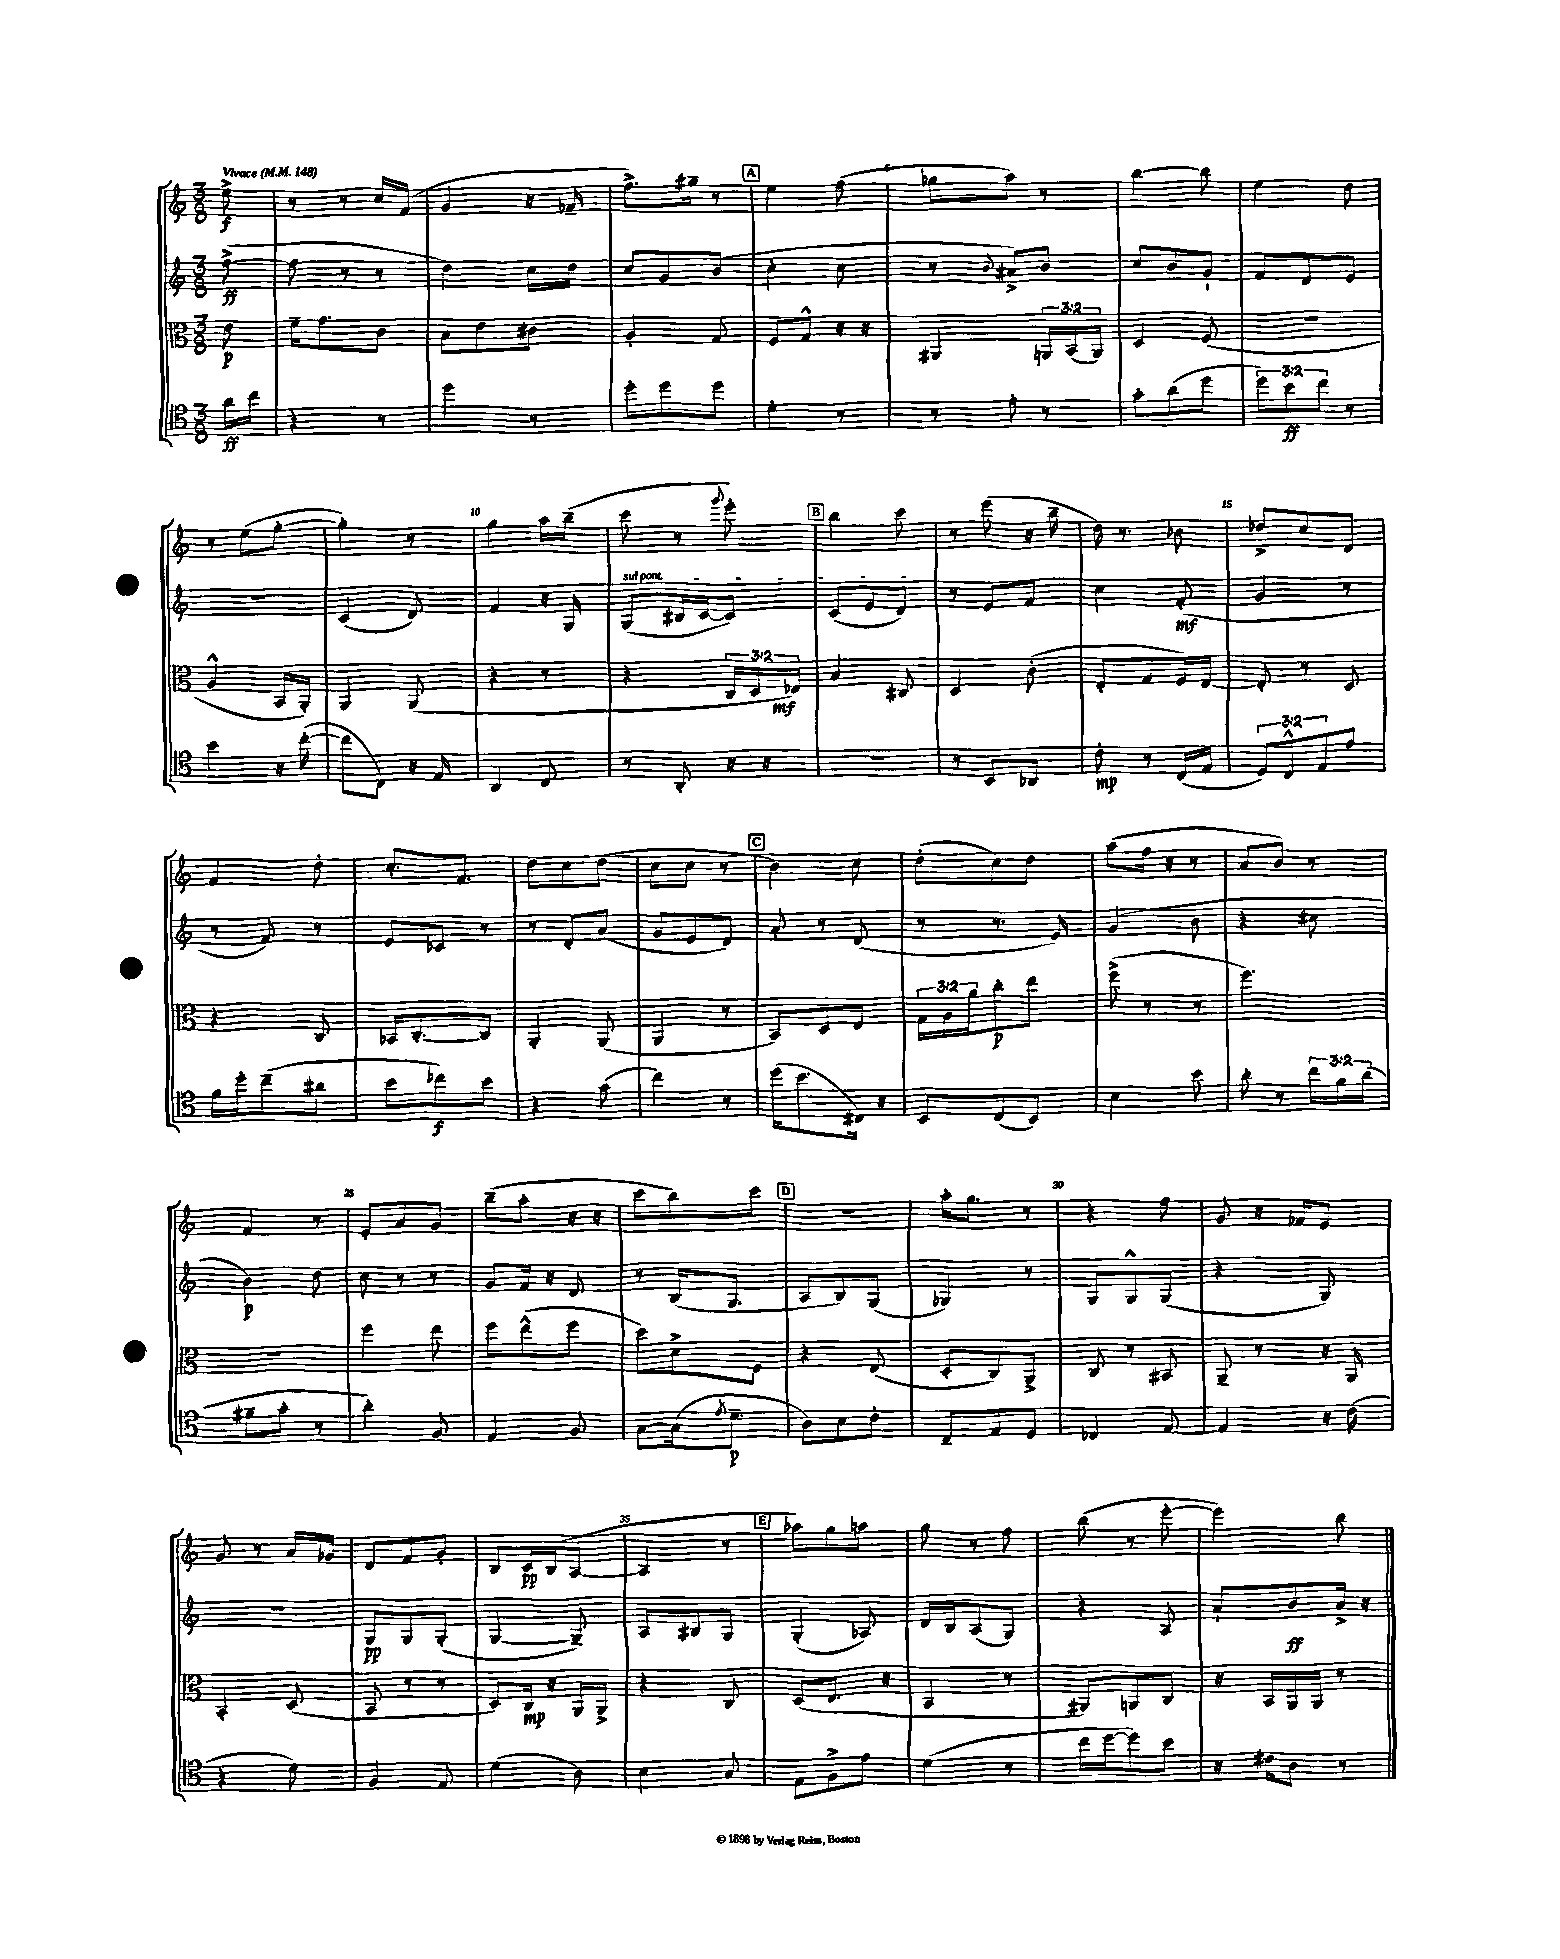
<<
\new StaffGroup <<
\new Staff = "s0" {
    \clef treble \key c \major \numericTimeSignature \time 3/8 \partial 8 \tempo "Vivace" 4 = 148
    e''8->\f |
    r8 r8 c''16 f'16( |
    g'4 r16 fes'16-- |
    f''8.->) gis''16-- r8 |
    \mark \markup { \box "A" } e''4 f''8( |
    ges''8 a''8) r8 |
    b''4~ b''8 |
    e''4 d''8 |
    r8 e''8( g''8~-. |
    g''4-.) r8 |
    g''4 a''16 b''16--( |
    c'''8 r8 \appoggiatura { g'''8 } e'''8-.) |
    \mark \markup { \box "B" } b''4 c'''8 |
    r8 e'''8( r16 b''16-- |
    d''16) r8. bes'8 |
    des''8-> c''8 d'8 |
    f'4 d''8-. |
    c''8.-. f'8. |
    d''8 c''8 d''8( |
    c''8 c''8 r8 |
    \mark \markup { \box "C" } b'4) c''8 |
    d''8-.( c''8) d''8 |
    a''8( f''16 r16 r8 |
    a'8 b'8) r8 |
    f'4 r8 |
    e'8-. a'8 g'8 |
    b''8--( a''8-. r16 r16 |
    c'''8 b''8) c'''8 |
    \mark \markup { \box "D" } R4. |
    a''16-. g''8. r8 |
    r4 f''8 |
    g'8 r16 fes'16 e'8 |
    g'8 r8 a'16 ges'16 |
    d'8 f'8 g'8-. |
    b8 c'16\pp b16( a8~ |
    a4 r8 |
    \mark \markup { \box "E" } aes''8) g''8 a''8 |
    g''8 r8 f''8 |
    b''8( r8 e'''8~-. |
    e'''4) b''8 \bar "|." |
}
\new Staff = "s1" {
    \clef treble \key c \major \numericTimeSignature \time 3/8 \partial 8
    f''8~->\ff( |
    f''8 r8 r8 |
    d''4) c''16 d''16 |
    c''8 g'8 b'8( |
    \mark \markup { \box "A" } c''4-. c''8 |
    r8 \appoggiatura { b'8 } ais'8->) b'8 |
    c''8 b'8 g'8-! |
    f'8 d'8 e'8 |
    R4. |
    c'4( d'8) |
    f'4 r16 g16 |
    \once \override TextSpanner.bound-details.left.text = \markup { \italic "sul pont." } g8\startTextSpan( bis16 c'16~ c'8) |
    \mark \markup { \box "B" } c'8( e'8 d'8\stopTextSpan) |
    r8 e'8 f'8 |
    c''4 f'8-.\mf( |
    g'4 r8 |
    r8 f'8) r8 |
    e'8 ces'8 r8 |
    r8 d'8-. a'8( |
    g'8 e'8 d'8) |
    \mark \markup { \box "C" } a'8-. r8 d'8( |
    r8 r8. e'16) |
    g'4( b'8 |
    r4 cis''8 |
    b'4\p) d''8 |
    c''8 r8 r8 |
    g'8 f'16 r16 d'8 |
    r8 b16( g8. |
    \mark \markup { \box "D" } a8 b8) g8( |
    ges4) r8 |
    g8 g8-^ g8( |
    r4 g8) |
    R4. |
    g8\pp g8 g8-.( |
    g4~ g8--) |
    a8 bis8 g8 |
    \mark \markup { \box "E" } g4-.( aes8) |
    d'16 b16 a8( g8) |
    r4 a8 |
    a'8-! b'8\ff a'16-> r16 \bar "|." |
}
\new Staff = "s2" {
    \clef alto \key c \major \numericTimeSignature \time 3/8 \override Staff.TupletNumber.text = #tuplet-number::calc-fraction-text \partial 8
    e'8\p |
    f'16-- g'8. c'8 |
    b8 e'8 cis'8 |
    a4-. g8 |
    \mark \markup { \box "A" } f8 g8-^ r16 r16 |
    ais,4 \tuplet 3/2 { a,16 b,16( a,16) } |
    d4 f8( |
    R4. |
    a4-^ b,16 a,16-.) |
    a,4 a,8( |
    r4 r8 |
    r4 \tuplet 3/2 { c16 d16 ees16\mf) } |
    \mark \markup { \box "B" } b4 cis8 |
    d4 c'8-.( |
    e8-. g8 f16) e16~ |
    e8-. r8 d8 |
    r4 c8 |
    bes,16 c8.~-. c8 |
    a,4-. a,8( |
    a,4 r8 |
    \mark \markup { \box "C" } b,8) d8 e8 |
    \tuplet 3/2 { g16 a16 a'16 } c''8-.\p e''8 |
    f''8->( r8 r8 |
    f''4.) |
    R4. |
    f''4 e''8 |
    f''8 e''8-^( f''8 |
    d''8) d'8-> f8 |
    \mark \markup { \box "D" } r4 e8( |
    d8-. c8) a,8-> |
    c8 r8 bis,8 |
    a,8-- r8 r16 a,16 |
    b,4-. d8( |
    b,8 r8 r8 |
    d8) c16\mp r16 a,16 a,16-> |
    r4 c8 |
    \mark \markup { \box "E" } d8( e8. r16 |
    b,4 r8 |
    ais,8) a,8 c8 |
    r16 b,16 a,16 a,16 r8 \bar "|." |
}
\new Staff = "s3" {
    \clef tenor \key c \major \numericTimeSignature \time 3/8 \override Staff.TupletNumber.text = #tuplet-number::calc-fraction-text \partial 8
    a'16\ff c''16 |
    r4 r8 |
    d''4 r8 |
    d''8-. d''8 d''8 |
    \mark \markup { \box "A" } d'4-. r8 |
    r8 e'8-. r8 |
    g'8-. a'8( d''8 |
    \tuplet 3/2 { d''8) b'8\ff c''8 } r8 |
    b'4 r16 c''16~-.( |
    c''8 c8) r16 e16 |
    a,4 c8 |
    r8 a,8-. r16 r16 |
    \mark \markup { \box "B" } R4. |
    r8 b,8 aes,8 |
    c'8-.\mp r8 c16( e16 |
    \tuplet 3/2 { d8) c8-^ e8 } e'8 |
    f'16 d''16-. c''8--( ais'8 |
    b'8 ces''8\f) b'8 |
    r4 g'8( |
    c''4) r8 |
    \mark \markup { \box "C" } d''16( b'8. cis16) r16 |
    b,8 c8( b,8) |
    b4 b'8 |
    a'8-. r8 \tuplet 3/2 { c''16 f'16 a'16( } |
    fis'8-- g'8-. r8 |
    a'4-.) f8 |
    e4 f8 |
    g8~ g16( \acciaccatura { e'8 } d'8.--\p |
    \mark \markup { \box "D" } a8) b8 c'8-. |
    c8-- e8 d8 |
    ces4 e8~ |
    e4 r16 c'16( |
    r4 d'8) |
    f4 e8 |
    d'4( a8) |
    b4 g8 |
    \mark \markup { \box "E" } e8 f8-> e'8 |
    d'4( r8 |
    c''16 d''16~ d''8) b'8 |
    r16 cis'16 a8 r8 \bar "|." |
}
>>
>>
\layout { \context { \Score \override BarNumber.break-visibility = ##(#f #t #t) barNumberVisibility = #(every-nth-bar-number-visible 5) } }
